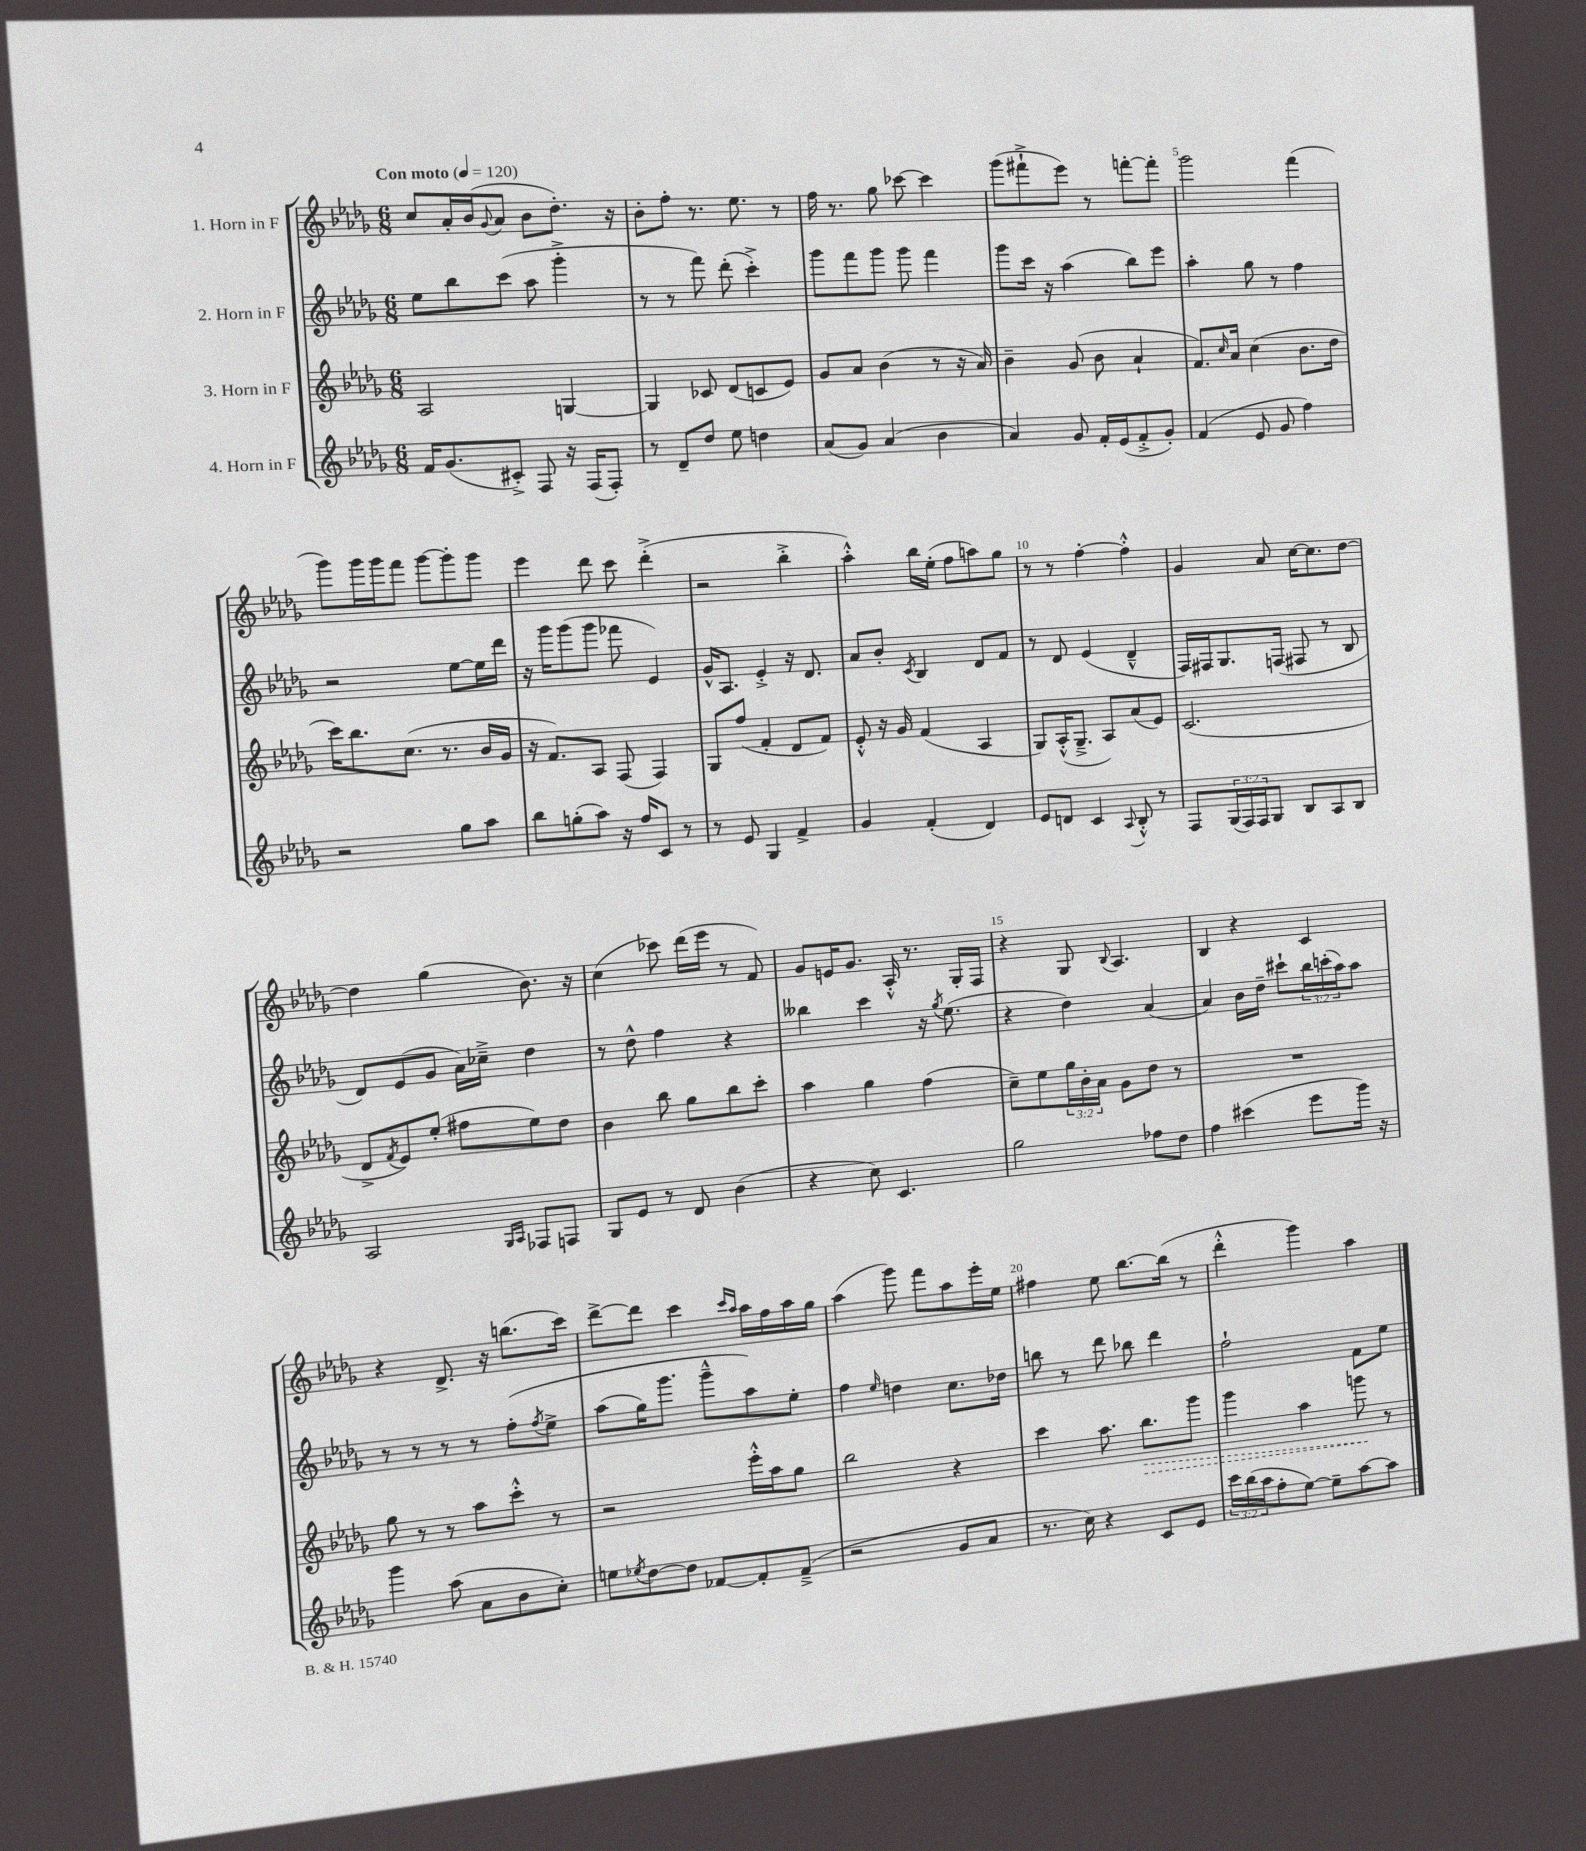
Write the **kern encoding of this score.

**kern	**kern	**dynam	**kern	**kern
*part4	*part3	*part3	*part2	*part1
*staff4	*staff3	*staff3	*staff2	*staff1
*I"4. Horn in F	*I"3. Horn in F	*	*I"2. Horn in F	*I"1. Horn in F
*clefG2	*clefG2	*	*clefG2	*clefG2
*k[b-e-a-d-g-]	*k[b-e-a-d-g-]	*	*k[b-e-a-d-g-]	*k[b-e-a-d-g-]
*M6/8	*M6/8	*	*M6/8	*M6/8
*MM120	*MM120	*	*MM120	*MM120
=1	=1	=1	=1	=1
!	!	!	!	!LO:TX:a:B:t=Con moto
16f/KL	2A-/	.	8ee-\L	8cc/L
(8.g-/	.	.	.	.
.	.	.	8bb-\	16a-'/L
.	.	.	.	(16b-/J
.	.	.	.	8qqg-/
8c#X'^/J)	.	.	(8ccc\J	8a-/J
8F/	.	.	8aa-\	8b-\L
16r	[4Gn/	.	4ggg-'^\	8.dd-'\J)
(16F/KL	.	.	.	.
8F'/J)	.	.	.	.
.	.	.	.	16r
=2	=2	=2	=2	=2
8r	4G/]	.	8r	8b-'\L
8d-~/L	.	.	8r	8ff'\J
8dd-/J	8c-X/	.	8fff\)	8.r
8ee-\	(8d-/L	.	(8ddd-'\	.
.	.	.	.	8.ee-\
4ddn\	8cn/	.	4ccc'^\)	.
.	8e-/J)	.	.	8r
=3	=3	=3	=3	=3
(8a-/L	8g-/L	.	8ggg-\L	16ff\
.	.	.	.	8.r
8g-/J)	8a-/J	.	8fff\	.
(4a-/	(4b-\	.	8ggg-\J	8gg-\
.	.	.	8ggg-\	[8ccc-X\
4b-\	8r	.	4fff\	4ccc-\]
.	16r	.	.	.
.	16a-/)	.	.	.
=4	=4	=4	=4	=4
4a-/)	4b-~\	.	8ggg-\L	(8ggg-\L
.	.	.	16ccc\Jk	8fff#X`^\
.	.	.	16r	.
8g-/	(8g-/	.	(4aa-\	8eee-\J)
16f'/LL	8b-\	.	.	8r
(16e-/J	.	.	.	.
8f'^/	4a-`/	.	8bb-\L)	[8fffn'\L
8g-'/J)	.	.	8eee-\J	8fff'\J]
=5	=5	=5	=5	=5
(4f/	8.f/L)	.	4aa-'\	2ggg-\
.	16qqcc/	.	.	.
.	16a-/Jk	.	.	.
8e-/	(4cc\	.	8gg-\	.
8g-/	.	.	8r	.
4ff\)	8.b-\L	.	4ff\	(4fff\
.	16dd-\Jk	.	.	.
!!LO:LB:g=z
=6	=6	=6	=6	=6
2r	16ccc\KL)	.	2r	8ggg-\L)
.	8.bb-\	.	.	.
.	.	.	.	16ggg-\L
.	.	.	.	16ggg-\J
.	(8.cc\J	.	.	8fff\J
.	.	.	.	[8ggg-\L
.	8.r	.	.	.
8gg-\L	.	.	[8ee-\L	8ggg-'\]
8aa-\J	16b-/LL	.	16ee-\L]	8ggg-\J
.	16g-/JJ	.	16ddd-\JJ	.
=7	=7	=7	=7	=7
8bb-\L	16r	.	16r	4eee-\
.	8.f/L)	.	16ggg-\KL	.
(8ggn'\	.	.	(8ggg-\	.
8aa-\J)	8A-/J	.	8ggg-\J	8ddd-\
16r	(8F/	.	8fff-X\	8ccc\
16ff/KL	.	.	.	.
8c/J	4F/)	.	4e-/)	(4ddd-'^\
8r	.	.	.	.
=8	=8	=8	=8	=8
8r	8G-/L	.	16g-^^/KL	2r
.	.	.	8.A-/J	.
8e-/	(8ff/J	.	.	.
4G-/	4f'/	.	4e-'^/	.
4f^/	8d-/L	.	16r	4bb-'^\
.	.	.	8.d-/	.
.	8f/J)	.	.	.
=9	=9	=9	=9	=9
4g-/	8e-'^^/	.	8a-/L	4aa-'^^\)
.	16r	.	8b-'/J	.
.	16g-/	.	.	.
.	.	.	8qc/	.
(4f'/	(4f/	.	4B-/	16bb-\LL
.	.	.	.	(16ee-'\JJ
.	.	.	.	8ff\L
4d-/)	4A-/	.	8d-/L	8aan\)
.	.	.	8f/J	8gg-\J
=10	=10	=10	=10	=10
8e-/L	8G-/L)	.	8r	8r
8dn/J	(16A-'^^/K	.	8d-/	8r
.	8.G-~^/J	.	.	.
4c/	.	.	(4e-/	[4ff'\
.	8A-/L)	.	.	.
8qqA-/	.	.	.	.
8B-'^^/	(8a-/	.	4d-~^^/	4ff'^^\]
8r	8e-/J)	.	.	.
=11	=11	=11	=11	=11
8F/L	(2.c/	.	16F/LL)	4g-/
.	.	.	16F#X/J	.
(24G-/L	.	.	8.G-/	.
24F/)	.	.	.	.
24F/J	.	.	.	.
8G-/J	.	.	.	8a-/
.	.	.	(16Fn/Jk	.
8B-/L	.	.	8F#X/	[16cc\KL
.	.	.	.	8.cc\]
8A-/	.	.	8r	.
8B-/J	.	.	8B-/	[8dd-\J
!!LO:LB:g=z
=12	=12	=12	=12	=12
2A-/	8d-^/L	.	8d-/L)	4dd-\]
.	8qf/	.	.	.
.	8e-/)	.	(8e-/	.
.	(8ee-'/J	.	8g-/J	(4gg-\
.	8ff#X\L	.	16a-\LL)	.
.	.	.	16cc-X~^\JJ	.
16qqG-/LL	.	.	.	.
16qqA-/JJ	.	.	.	.
8F-X/L	8ee-\)	.	4dd-\	8.b-\)
8Fn/J	8dd-\J	.	.	.
.	.	.	.	16r
=13	=13	=13	=13	=13
8G-/L	4b-\	.	8r	(4cc\
8e-/J	.	.	8dd-^^\	.
8r	8bb-\	.	4ff\	8ccc-X\)
8d-/	8gg-\L	.	.	(16ddd-\LL
.	.	.	.	16eee-\JJ
(4b-\	8bb-\	.	4r	8r
.	8ccc'\J	.	.	8f/)
=14	=14	=14	=14	=14
4r	4aa-\	.	4bb--X\	8g-/L
.	.	.	.	16en/K
.	.	.	.	8.g-/J
8cc\)	4gg-\	.	4ccc\	.
4.c/	.	.	.	16A-'^^/
.	.	.	.	8.r
.	(4ff\	.	16r	.
.	.	.	8qgg-/	.
.	.	.	(8.ee-\	.
.	.	.	.	16G-'/LL
.	.	.	.	16F/JJ
=15	=15	=15	=15	=15
2gg-\	8cc~\L)	.	4r	4r
.	8ee-\	.	.	.
.	24gg-\L	.	4dd-\)	8G-/
.	24b-'\	.	.	.
.	24a-\JJ	.	.	.
.	.	.	.	8qqB-/
.	8g-\L	.	.	4.A-/
8ff-X\L	8dd-\J	.	(4a-/	.
8dd-\J	8r	.	.	.
=16	=16	=16	=16	=16
4ff\	2.r	.	4a-/)	4B-/
(4ccc#X\	.	.	16b-\LL	4r
.	.	.	16dd-~\JJ	.
.	.	.	8ccc#X`\L	.
8eee-\L	.	.	24bb-\L	4c/
.	.	.	(24cccn'\	.
.	.	.	24aa-\J)	.
16ggg-\Jk)	.	.	8aa-\J	.
16r	.	.	.	.
!!LO:LB:g=z
=17	=17	=17	=17	=17
4ggg-\	8gg-\	.	8r	4r
.	8r	.	8r	.
(8aa-\	8r	.	8r	8.d-^/
8a-\L	8aa-\L	.	8r	.
.	.	.	.	16r
8b-\	8ccc'^^\J	.	(8ff'\L	(8.bbn\L
.	.	.	8qff/	.
8cc'\J)	8r	.	8ee-^\J	.
.	.	.	.	16ccc\Jk)
=18	=18	=18	=18	=18
8een\L	2r	.	(8aa-\L	[8ddd-^\L
8qee-X/	.	.	.	.
[8dd-\	.	.	16gg-\K)	8ddd-\J]
.	.	.	8.ggg-\J	.
8dd-\J]	.	.	.	4ccc\
[8f-X/L	.	.	8ggg-~^^\L	.
.	.	.	.	16qqccc/LL
.	.	.	.	16qqaa-/JJ
8f-'/]	16eee-'^^\LL	.	8aa-\)	16aa-\LL
.	16aa-\J	.	.	16ff\
(8f-~^/J	8gg-\J	.	8ee-'\J	16aa-\
.	.	.	.	16gg-\JJ
=19	=19	=19	=19	=19
2r	2bb-\	.	4ff\	(4aa-\
.	.	.	16qqee-/	.
.	.	.	4ddn\	8ggg-\)
.	.	.	.	8fff\L
8g-/L	4r	.	8.cc\L	8aa-\
8a-/J	.	.	.	16eee-'\L
.	.	.	16dd-X\Jk	16ee-\JJ
=20	=20	=20	=20	=20
8.r	4ccc\	.	8bbn\	4ff#X\
.	.	.	8r	.
16cc\)	.	.	.	.
4r	8.aa-\	.	8ddd-\	8ee-\
.	.	.	8bb-X\	[8.bb-\L
!	!	!LO:HP:b	!	!
.	8.bb-\L	>	.	.
8c/L	.	.	4ddd-\	.
.	.	.	.	(16bb-\Jk]
8e-/J	8ggg-\J	.	.	8r
=21	=21	=21	=21	=21
24ccc\LL	4ggg-\	.	2ff`\	4ddd-'^^\
(24bb-\	.	.	.	.
24aa-\J	.	.	.	.
8ff'\	.	.	.	.
[8ee-\J)	4aa-\	.	.	4ggg-\)
8ee-~\L]	.	.	.	.
[8aa-\	8gggn\	.	8f\L	4aa-\
8aa-\J]	8r	]	8ee-\J	.
==	==	==	==	==
*-	*-	*-	*-	*-
